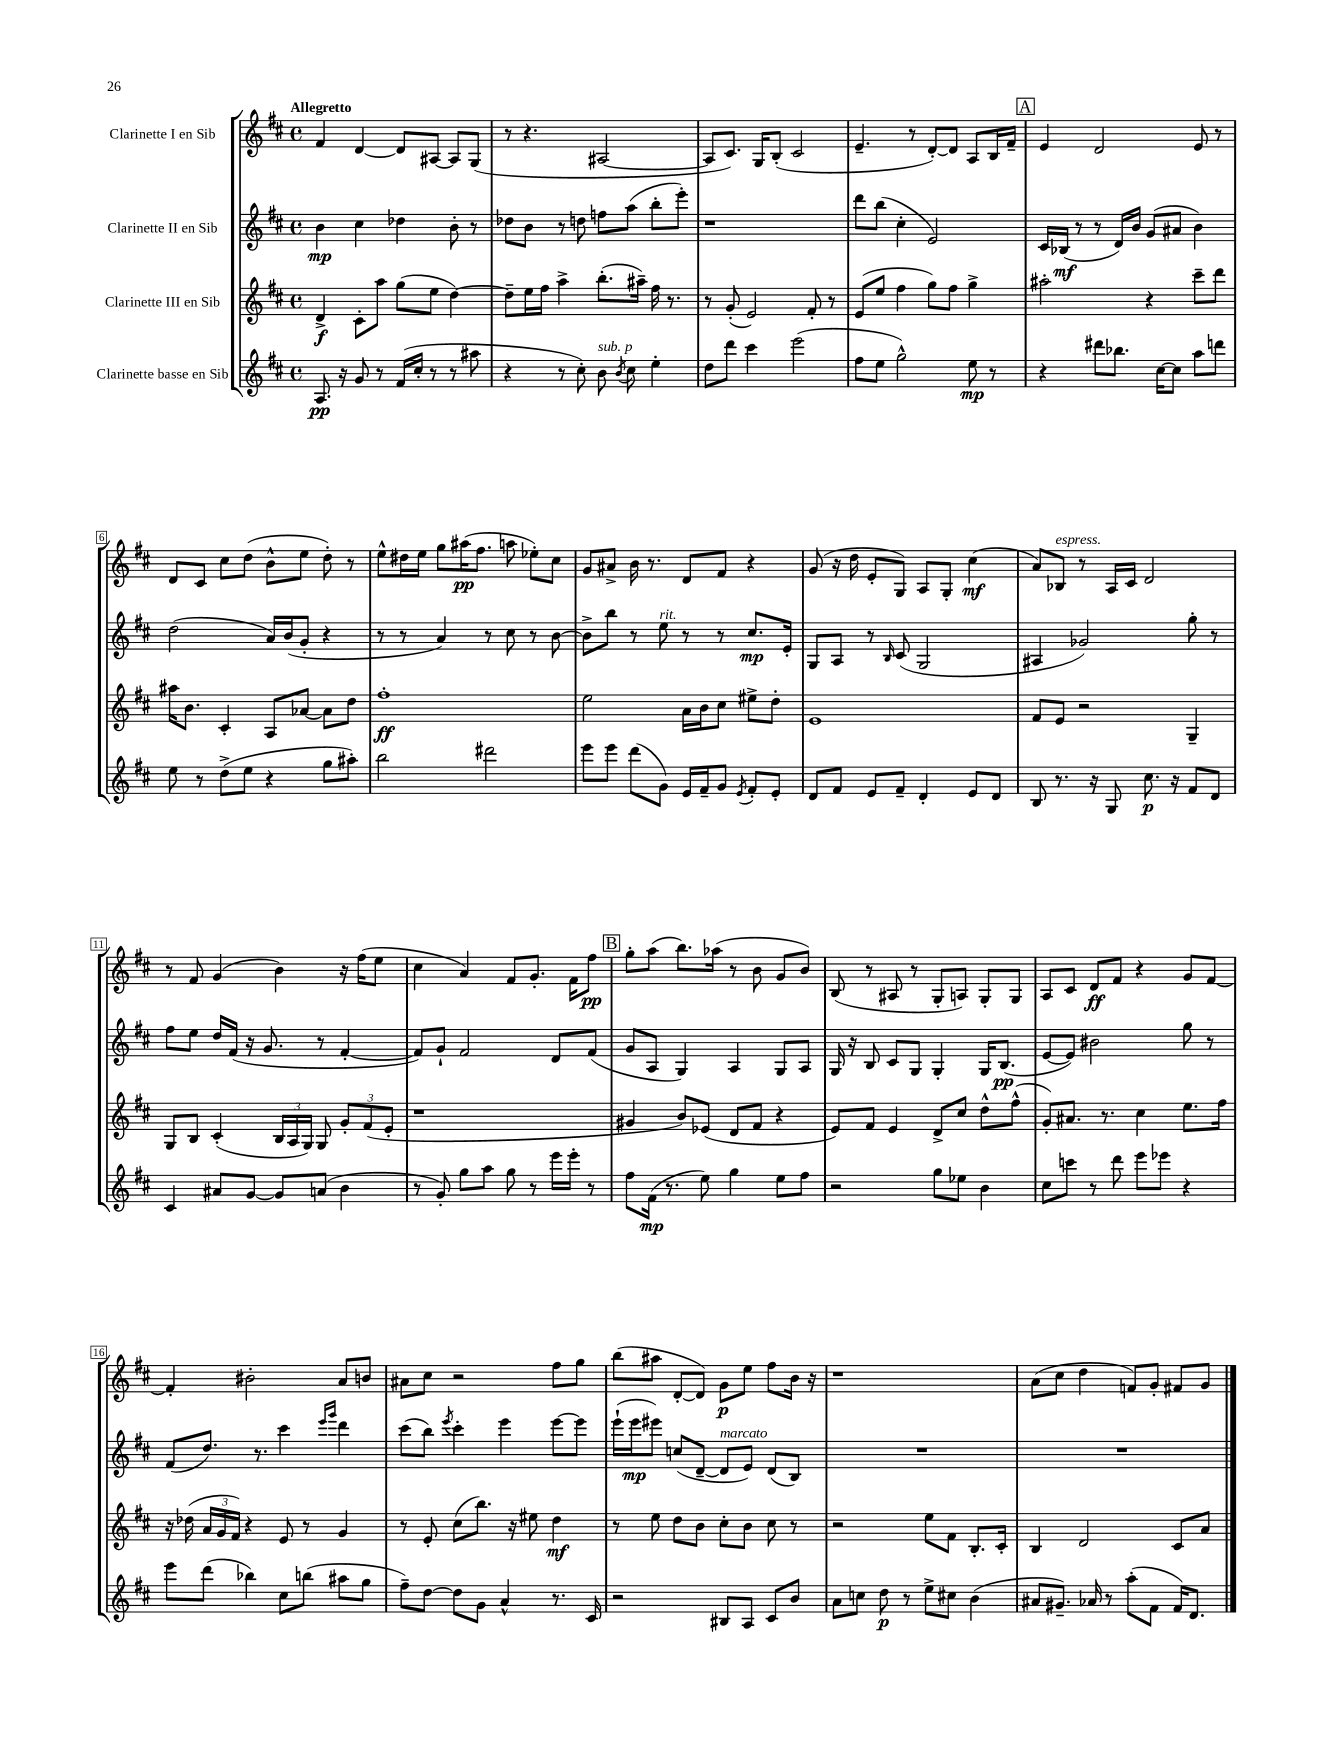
<<
\new StaffGroup <<
\new Staff = "s0" \with { instrumentName = "Clarinette I en Sib" } {
    \clef treble \key d \major \defaultTimeSignature \time 4/4 \tempo "Allegretto"
    \autoBeamOff fis'4 d'4~ d'8[ ais8]~ ais8[ g8]( |
    r8 r4. ais2~ |
    ais8[ cis'8.]) g16[ b8]-.( cis'2 |
    e'4.-- r8 d'8[~-.) d'8] a8[ b16 fis'16]-- |
    \mark \markup { \box "A" } e'4 d'2 e'8 r8 |
    d'8[ cis'8] cis''8[ d''8]( b'8[-^ e''8] d''8-.) r8 |
    e''8[-^ dis''16 e''16] g''8[ ais''16\pp( fis''8.] a''8 ees''8[-.) cis''8] |
    g'8[ ais'8]-> b'16 r8. d'8[ fis'8] r4 |
    g'8( r16 d''16 e'8[-. g8]) a8[ g8]-. cis''4\mf( |
    a'8[) bes8]^\markup { \italic "espress." } r8 a16[ cis'16] d'2 |
    r8 fis'8 g'4( b'4) r16 fis''16[( e''8] |
    cis''4 a'4) fis'8[ g'8.]-. fis'16[ fis''8]\pp |
    \mark \markup { \box "B" } g''8[-. a''8]( b''8.[) aes''16]( r8 b'8 g'8[ b'8]) |
    b8( r8 ais8 r8 g8[-. a8]) g8[-. g8] |
    a8[ cis'8] d'8[\ff fis'8] r4 g'8[ fis'8]~ |
    fis'4-. bis'2-. a'8[ b'8] |
    ais'8[ cis''8] r2 fis''8[ g''8] |
    b''8[( ais''8] d'8[~-. d'8]) g'8[\p e''8] fis''8[ b'16] r16 |
    r1 |
    a'8[( cis''8] d''4 f'8[) g'8]-. fis'8[ g'8] \bar "|." |
}
\new Staff = "s1" \with { instrumentName = "Clarinette II en Sib" } {
    \clef treble \key d \major \defaultTimeSignature \time 4/4
    \autoBeamOff b'4\mp cis''4 des''4 b'8-. r8 |
    des''8[ b'8] r8 d''8 f''8[ a''8]( b''8[-. e'''8]-.) |
    r1 |
    d'''8[ b''8]( cis''4-. e'2) |
    \mark \markup { \box "A" } cis'16[ bes16]\mf( r8 r8 d'16[) b'16] g'8[( ais'8] b'4) |
    d''2( a'16[) b'16( g'8]-. r4 |
    r8 r8 a'4) r8 cis''8 r8 b'8~ |
    b'8[-> b''8] r8 e''8^\markup { \italic "rit." } r8 r8 cis''8.[\mp e'16]-. |
    g8[ a8] r8 \grace { b16 } cis'8( g2 |
    ais4 ges'2) g''8-. r8 |
    fis''8[ e''8] d''16[ fis'16]( r16 g'8. r8 fis'4~-. |
    fis'8[) g'8]-! fis'2 d'8[ fis'8]( |
    \mark \markup { \box "B" } g'8[ a8] g4) a4 g8[ a8] |
    g16 r16 b8 cis'8[ g8] g4-. g16[ b8.]\pp( |
    e'8[~ e'8]) bis'2 g''8 r8 |
    fis'8[( d''8.]) r8. cis'''4 \grace { e'''16[ g'''16] } d'''4 |
    cis'''8[( b''8]) \acciaccatura { e'''8 } cis'''4-. e'''4 e'''8[~ e'''8] |
    e'''16[-!( e'''16\mp eis'''8]) c''8[( d'8]~-- d'8[^\markup { \italic "marcato" } e'8]) d'8[( b8]) |
    R1 |
    R1 \bar "|." |
}
\new Staff = "s2" \with { instrumentName = "Clarinette III en Sib" } {
    \clef treble \key d \major \defaultTimeSignature \time 4/4
    \autoBeamOff d'4->\f cis'8[-. a''8] g''8[( e''8] d''4~) |
    d''8[-- e''16 fis''16] a''4-> b''8.[-.( ais''16]--) fis''16 r8. |
    r8 g'8-.( e'2) fis'8-. r8 |
    e'8[( e''8] fis''4 g''8[) fis''8] g''4-> |
    \mark \markup { \box "A" } ais''2-. r4 cis'''8[-- d'''8] |
    ais''16[ b'8.] cis'4-. a8[ aes'8]~ aes'8[ d''8] |
    fis''1-.\ff |
    e''2 a'16[ b'16 cis''8] eis''8[-> d''8]-. |
    e'1 |
    fis'8[ e'8] r2 g4-- |
    g8[ b8] cis'4-.( \tuplet 3/2 { b16[ a16 g16]) } g8 \tuplet 3/2 { g'8[-. fis'8( e'8]-. } |
    r1 |
    \mark \markup { \box "B" } gis'4 b'8[) ees'8]( d'8[ fis'8] r4 |
    e'8[) fis'8] e'4 d'8[-> cis''8] d''8[-^ fis''8]-^( |
    g'8[-.) ais'8.] r8. cis''4 e''8.[ fis''16] |
    r16 des''16( \tuplet 3/2 { a'16[ g'16 fis'16]) } r4 e'8 r8 g'4 |
    r8 e'8-. cis''8[( b''8.]) r16 eis''8 d''4\mf |
    r8 e''8 d''8[ b'8] cis''8[-. b'8] cis''8 r8 |
    r2 e''8[ fis'8] b8.[-. cis'16]-. |
    b4 d'2 cis'8[ a'8] \bar "|." |
}
\new Staff = "s3" \with { instrumentName = "Clarinette basse en Sib" } {
    \clef treble \key d \major \defaultTimeSignature \time 4/4
    \autoBeamOff a8.\pp r16 g'8 r8 fis'16[( cis''16]-. r8 r8 ais''8 |
    r4 r8 cis''8-.) b'8^\markup { \italic "sub. p" } \acciaccatura { b'8 } cis''8 e''4-. |
    d''8[ d'''8] cis'''4 e'''2( |
    fis''8[ e''8] g''2-^) e''8\mp r8 |
    \mark \markup { \box "A" } r4 dis'''8[ bes''8.] cis''16[~ cis''8] a''8[ d'''8] |
    e''8 r8 d''8[->( e''8] r4 g''8[ ais''8]-.) |
    b''2 dis'''2 |
    e'''8[ e'''8] d'''8[( g'8]) e'16[ fis'16-- g'8] \acciaccatura { e'8 } fis'8[-. e'8]-. |
    d'8[ fis'8] e'8[ fis'8]-- d'4-. e'8[ d'8] |
    b8 r8. r16 g8 cis''8.\p r16 fis'8[ d'8] |
    cis'4 ais'8[ g'8]~ g'8[ a'8]( b'4 |
    r8 g'8-.) g''8[ a''8] g''8 r8 e'''16[ e'''16]-. r8 |
    \mark \markup { \box "B" } fis''8[ fis'16]\mp( r8. e''8) g''4 e''8[ fis''8] |
    r2 g''8[ ees''8] b'4 |
    cis''8[ c'''8] r8 d'''8 e'''8[ ees'''8] r4 |
    e'''8[ d'''8]( bes''4) cis''8[ b''8]( ais''8[ g''8] |
    fis''8[--) d''8]~ d''8[ g'8] a'4-^ r8. cis'16 |
    r2 bis8[ a8] cis'8[ b'8] |
    a'8[ c''8] d''8\p r8 e''8[-> cis''8] b'4( |
    ais'8[ gis'8.]--) aes'16 r8 a''8[-.( fis'8] fis'16[) d'8.] \bar "|." |
}
>>
>>
\layout { \context { \Score \override BarNumber.stencil = #(make-stencil-boxer 0.1 0.3 ly:text-interface::print) } }
